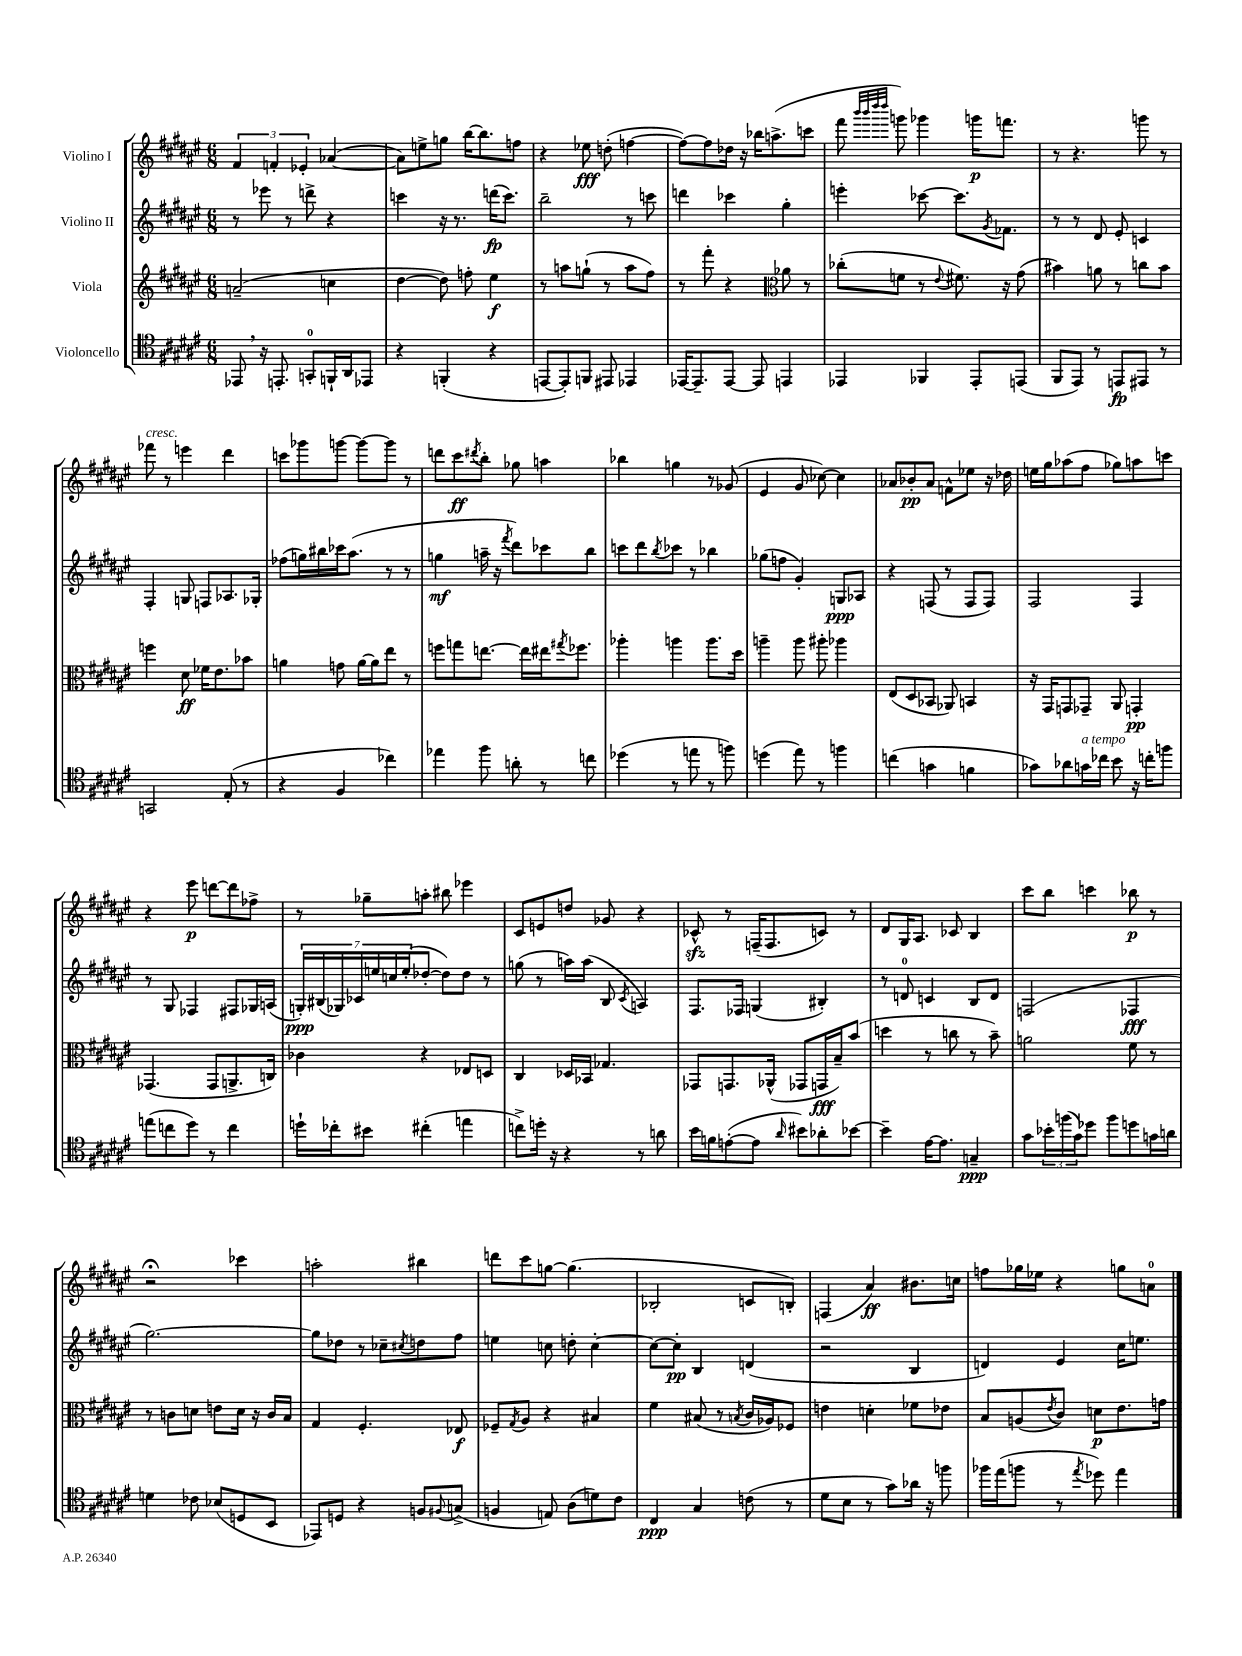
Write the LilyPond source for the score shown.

<<
\new StaffGroup <<
\new Staff = "s0" \with { instrumentName = "Violino I" } {
    \clef treble \key fis \major \numericTimeSignature \time 6/8
    \tuplet 3/2 { fis'4 f'4-. ees'4-. } aes'4~( |
    aes'8) e''8-> g''8 b''16~ b''8. f''8 |
    r4 ees''8\fff d''8-.( f''4~ |
    f''8~) f''8 des''16 r16 bes''16 a''8.->( c'''8 |
    fis'''8 \grace { b'''32 b'''32 dis''''32 dis''''32 } g'''8) ges'''4 g'''16\p f'''8. |
    r8 r4. g'''8 r8 |
    fes'''8^\markup { \italic "cresc." } r8 e'''4 dis'''4 |
    c'''8 ges'''8 g'''8~ g'''8~ g'''8 r8 |
    d'''8 cis'''8\ff \acciaccatura { dis'''8 } b''8-. ges''8 a''4 |
    bes''4 g''4 r8 ges'8( |
    eis'4 gis'8 ces''8~) ces''4 |
    aes'8 bes'8-.\pp aes'8 f'8-^ ees''8 r16 des''16 |
    e''16 gis''16 aes''8( fis''8 ges''8) a''8 c'''8 |
    r4 eis'''8\p d'''8~ d'''8 fes''8-> |
    r8 ges''8-- a''8-. bis''8 ees'''4 |
    cis'8 e'8 d''8 ges'8 r4 |
    ces'8-^\sfz r8 f16--( f8. c'8) r8 |
    dis'8 gis16 ais8. ces'8 b4 |
    cis'''8 b''8 c'''4 bes''8\p r8 |
    r2\fermata ces'''4 |
    a''2-. bis''4 |
    d'''8 cis'''8 g''8~ g''4.( |
    bes2-. c'8 b8-.) |
    f4( ais'4\ff) bis'8. c''16 |
    f''8 ges''16 ees''16 r4 g''8 a'8-0 \bar "|." |
}
\new Staff = "s1" \with { instrumentName = "Violino II" } {
    \clef treble \key fis \major \numericTimeSignature \time 6/8
    r8 ees'''8 r8 d'''8-> r4 |
    c'''4 r16 r8. d'''16\fp( c'''8.) |
    b''2-- r8 c'''8 |
    d'''4 ces'''4 gis''4-. |
    e'''4-. ces'''8~ ces'''8. \acciaccatura { gis'8 } fes'8. |
    r8 r8 dis'8 eis'8-. c'4 |
    fis4-. g8 f8 aes8. ges16-. |
    fes''8( g''16) bis''16 ces'''16 ais''8.( r8 r8 |
    g''4\mf a''16-- r16 \acciaccatura { fis'''8 } dis'''8) ces'''8 b''8 |
    c'''8 dis'''8 \acciaccatura { b''8 } ces'''8 r8 bes''4 |
    ges''8( f''8 gis'4-.) g8\ppp aes8 |
    r4 f8( r8 f8 f8) |
    fis2 fis4 |
    r8 gis8 fes4 fis8 ges16 a16( |
    \tuplet 7/4 { g16-.\ppp) bis16( ges16) ces'16 e''16 c''16 e''16-.( } des''8~-. des''8) des''8 r8 |
    g''8( r8 a''16) a''16( b8 \acciaccatura { cis'8 } a4) |
    fis8. fes16 g4( bis4-.) |
    r8 d'8-0 c'4 b8 d'8 |
    f2( fes4\fff |
    gis''2.~) |
    gis''8 des''8 r8 ces''8-- \acciaccatura { cis''8 } d''8 fis''8 |
    e''4 c''8 d''8-. c''4~-. |
    c''8~ c''8-.\pp b4 d'4( |
    r2 b4 |
    d'4) eis'4 cis''16 e''8. \bar "|." |
}
\new Staff = "s2" \with { instrumentName = "Viola" } {
    \clef treble \key fis \major \numericTimeSignature \time 6/8
    a'2--( c''4 |
    dis''4~ dis''8) f''8-. eis''4\f |
    r8 a''8 g''8-!( r8 a''8 fis''8) |
    r8 fis'''8-. r4 \clef alto aes'8 r8 |
    ces''8-.( f'8 r8 \appoggiatura { eis'8 } fis'8.) r16 gis'8( |
    bis'4) a'8 r8 c''8 bis'8 |
    f''4 dis'8\ff fes'16 eis'8. bes'8 |
    a'4 g'8 a'16~ a'16 eis''8 r8 |
    f''8 g''8 e''8.~ e''16 eis''16 \acciaccatura { gis''8 } fes''8. |
    aes''4-. a''4 a''8. dis''16 |
    a''4-- a''8 ais''8-. aes''4 |
    eis8( dis8 bes,8 aes,8) b,4 |
    r16 gis,16 g,8 ges,8-- ais,8 g,4-.\pp |
    ges,4.( ges,8 a,8.-> c16) |
    ces'4 r4 ees8 d8 |
    cis4 des16 bes,16 ges4. |
    ges,8 g,8. aes,16-^( ges,8 g,16\fff b16--) b'8( |
    d''4 r8 c''8 r8 b'8--) |
    a'2 fis'8 r8 |
    r8 c'8 d'8 e'8 d'16 r16 c'16 b16 |
    gis4 fis4.-. ees8\f |
    fes8-- \acciaccatura { gis8 } ais8 r4 bis4 |
    fis'4 bis8( r8 \acciaccatura { b8 } cis'16 aes16) fes8 |
    e'4 d'4-. fes'8 ees'8 |
    b8 a8( \acciaccatura { eis'8 } cis'8) d'8\p eis'8. g'16 \bar "|." |
}
\new Staff = "s3" \with { instrumentName = "Violoncello" } {
    \clef tenor \key fis \major \numericTimeSignature \time 6/8
    ees,8 \breathe r16 e,8.-. g,8-0-. f,16-! ais,16 ees,8 |
    r4 f,4-.( r4 |
    e,8~ e,8-.) f,8 eis,8 ees,4 |
    ees,16~ ees,8.-- ees,8~ ees,8 e,4 |
    ees,4 fes,4 ees,8-. e,8( |
    fis,8 eis,8) r8 e,8\fp eis,8 r8 |
    g,2 eis8-.( r8 |
    r4 fis4 ces''4) |
    ees''4 fis''8 a'8-. r8 c''8 |
    des''4( r8 e''8 r8 f''8) |
    d''4( eis''8) r8 f''4 |
    c''4( g'4 f'4 |
    ges'8) aes'8 g'16^\markup { \italic "a tempo" } ces''16 b'8 r16 c''16-. f''8 |
    e''8( c''8 dis''8) r8 c''4 |
    d''16-! ces''16-. bis'8 cis''4-.( e''4 |
    c''8->) d''16-. r16 r4 r8 a'8 |
    b'16 f'16 e'8~-.( e'8 \grace { ais'16 } bis'8) aes'8-. bes'8~ |
    bes'4-- eis'16~ eis'8. g4--\ppp |
    gis'8 \tuplet 3/2 { bes'16-. f''16( gis'16) } des''8 f''8 d''8 g'16 a'16 |
    d'4 ces'8 bes8( d8 b,8 |
    ees,8) d8 r4 f8 \appoggiatura { fis8 } g8->( |
    f4 e8) ais8( d'8) cis'8 |
    cis4\ppp gis4 c'8( r8 |
    dis'8 b8 r8 gis'8) aes'16 r16 f''8 |
    fes''16 eis''16( f''8 r8 \acciaccatura { eis''8 } des''8) eis''4 \bar "|." |
}
>>
>>
\layout { \context { \Score \remove "Bar_number_engraver" } }
